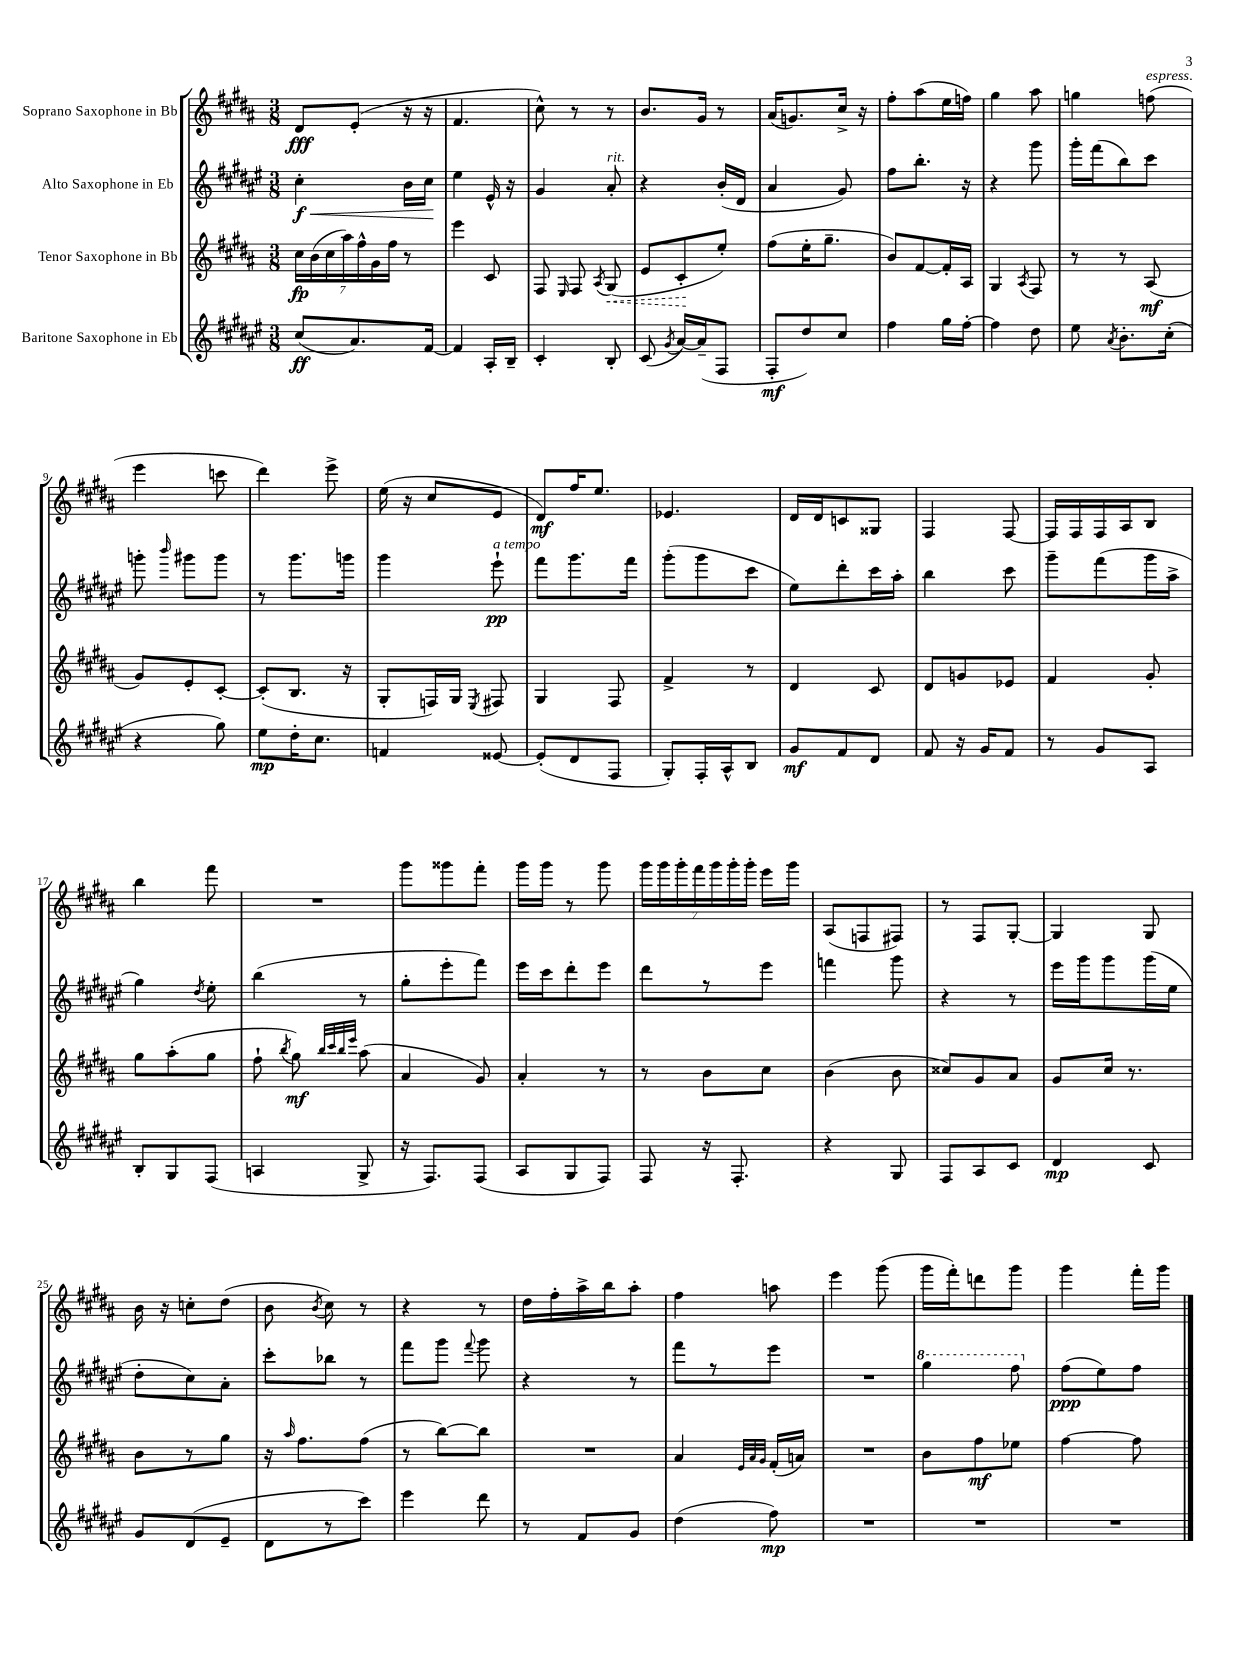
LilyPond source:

<<
\new StaffGroup <<
\new Staff = "s0" \with { instrumentName = "Soprano Saxophone in Bb" } {
    \clef treble \key b \major \numericTimeSignature \time 3/8
    \autoBeamOff dis'8[\fff e'8]-.( r16 r16 |
    fis'4. |
    cis''8-^) r8 r8 |
    b'8.[ gis'16] r8 |
    ais'16[( g'8.) cis''16]-> r16 |
    fis''8[-. ais''8( e''16 f''16]) |
    gis''4 ais''8 |
    g''4 f''8^\markup { \italic "espress." }( |
    e'''4 c'''8 |
    dis'''4) e'''8-> |
    e''16( r16 cis''8[ e'8] |
    dis'8[\mf) fis''16 e''8.] |
    ees'4. |
    dis'16[ dis'16 c'8 gisis8] |
    fis4 fis8~ |
    fis16[ fis16 fis16 ais16 b8] |
    b''4 fis'''8 |
    R4. |
    gis'''8[ gisis'''8 fis'''8]-. |
    gis'''16[ gis'''16] r8 gis'''8 |
    \tuplet 7/4 { gis'''16[ gis'''16 gis'''16-. fis'''16 gis'''16 gis'''16-. gis'''16]-. } e'''16[ gis'''16] |
    ais8[( f8 fis8]) |
    r8 fis8[ gis8]~-. |
    gis4 gis8 |
    b'16 r16 c''8[-. dis''8]( |
    b'8 \acciaccatura { b'8 } cis''8) r8 |
    r4 r8 |
    dis''16[ fis''16-. ais''16-> b''16 ais''8]-. |
    fis''4 a''8 |
    e'''4 gis'''8( |
    gis'''16[ fis'''16-.) d'''8 gis'''8] |
    gis'''4 fis'''16[-. gis'''16] \bar "|." |
}
\new Staff = "s1" \with { instrumentName = "Alto Saxophone in Eb" } {
    \clef treble \key fis \major \numericTimeSignature \time 3/8
    \autoBeamOff cis''4-.\f\< b'16[ cis''16]\! |
    eis''4 eis'16-^ r16 |
    gis'4 ais'8-.^\markup { \italic "rit." } |
    r4 b'16[-.( dis'16] |
    ais'4 gis'8) |
    fis''8[ b''8.]-. r16 |
    r4 gis'''8 |
    gis'''16[-. fis'''16( b''8) cis'''8] |
    g'''8-. \grace { b'''16 } gis'''8[ gis'''8] |
    r8 gis'''8.[ g'''16] |
    gis'''4 eis'''8-!\pp^\markup { \italic "a tempo" } |
    fis'''8[ gis'''8. fis'''16] |
    gis'''8[-.( gis'''8 cis'''8] |
    eis''8[) dis'''8-. cis'''16 ais''16]-. |
    b''4 cis'''8 |
    gis'''8[-- fis'''8( gis'''16 ais''16]-> |
    gis''4) \acciaccatura { dis''8 } eis''8-. |
    b''4( r8 |
    gis''8[-. eis'''8-. fis'''8]) |
    eis'''16[ cis'''16 dis'''8-. eis'''8] |
    dis'''8[ r8 eis'''8] |
    f'''4 gis'''8 |
    r4 r8 |
    eis'''16[ gis'''16 gis'''8 gis'''16( eis''16] |
    dis''8[-. cis''8) ais'8]-. |
    cis'''8[-. bes''8] r8 |
    fis'''8[ gis'''8] \appoggiatura { fis'''8 } gis'''8 |
    r4 r8 |
    fis'''8[ r8 eis'''8] |
    R4. |
    \ottava #1 gis'''4 fis'''8 \ottava #0 |
    fis''8[\ppp( eis''8) fis''8] \bar "|." |
}
\new Staff = "s2" \with { instrumentName = "Tenor Saxophone in Bb" } {
    \clef treble \key b \major \numericTimeSignature \time 3/8
    \autoBeamOff \tuplet 7/4 { cis''16[\fp b'16( cis''16 ais''16) fis''16-^ gis'16 fis''16] } r8 |
    e'''4 cis'8 |
    fis8 \grace { e16 } fis8 \acciaccatura { ais8 } \once \override Hairpin.style = #'dashed-line gis8\<( |
    e'8[ cis'8-.\! e''8]-.) |
    fis''8[( e''16-. gis''8.]-- |
    b'8[) fis'8~ fis'16-. ais16] |
    gis4 \acciaccatura { ais8 } fis8 |
    r8 r8 ais8\mf( |
    gis'8[) e'8-. cis'8]~-. |
    cis'8[-.( b8.] r16 |
    gis8[-. f16) gis16] \acciaccatura { e8 } fis8 |
    gis4 fis8 |
    fis'4-> r8 |
    dis'4 cis'8 |
    dis'8[ g'8 ees'8] |
    fis'4 gis'8-. |
    gis''8[ ais''8-.( gis''8] |
    fis''8-! \acciaccatura { b''8 } gis''8\mf) \grace { b''32[ cis'''32 b''32 e'''32] } ais''8( |
    ais'4 gis'8) |
    ais'4-. r8 |
    r8 b'8[ cis''8] |
    b'4( b'8 |
    cisis''8[) gis'8 ais'8] |
    gis'8[ cis''16] r8. |
    b'8[ r8 gis''8] |
    r16 \grace { ais''16 } fis''8.[ fis''8]( |
    r8 b''8[~) b''8] |
    R4. |
    ais'4 \grace { e'32[ ais'32 gis'32] } fis'16[-.( a'16]) |
    R4. |
    b'8[ fis''8\mf ees''8] |
    fis''4~ fis''8 \bar "|." |
}
\new Staff = "s3" \with { instrumentName = "Baritone Saxophone in Eb" } {
    \clef treble \key fis \major \numericTimeSignature \time 3/8
    \autoBeamOff cis''8[\ff( ais'8.) fis'16]~ |
    fis'4 ais16[-. b16]-- |
    cis'4-. b8-. |
    cis'8( \acciaccatura { gis'8 } ais'16[~) ais'16--( fis8] |
    fis8[-.\mf dis''8) cis''8] |
    fis''4 gis''16[ fis''16]~-. |
    fis''4 dis''8 |
    eis''8 \acciaccatura { ais'8 } b'8.[-. cis''16]-.( |
    r4 gis''8) |
    eis''8[\mp dis''16-. cis''8.] |
    f'4 eisis'8~ |
    eisis'8[-.( dis'8 fis8] |
    gis8[-.) fis16-. ais16-^ b8] |
    gis'8[\mf fis'8 dis'8] |
    fis'8 r16 gis'16[ fis'8] |
    r8 gis'8[ ais8] |
    b8[-. gis8 fis8]( |
    a4 gis8-> |
    r16 fis8.[) fis8]( |
    ais8[ gis8 fis8]) |
    fis8 r16 fis8.-. |
    r4 gis8 |
    fis8[ ais8 cis'8] |
    dis'4\mp cis'8 |
    gis'8[ dis'8( eis'8]-- |
    dis'8[ r8 cis'''8]) |
    eis'''4 dis'''8 |
    r8 fis'8[ gis'8] |
    dis''4( fis''8\mp) |
    R4. |
    R4. |
    R4. \bar "|." |
}
>>
>>
